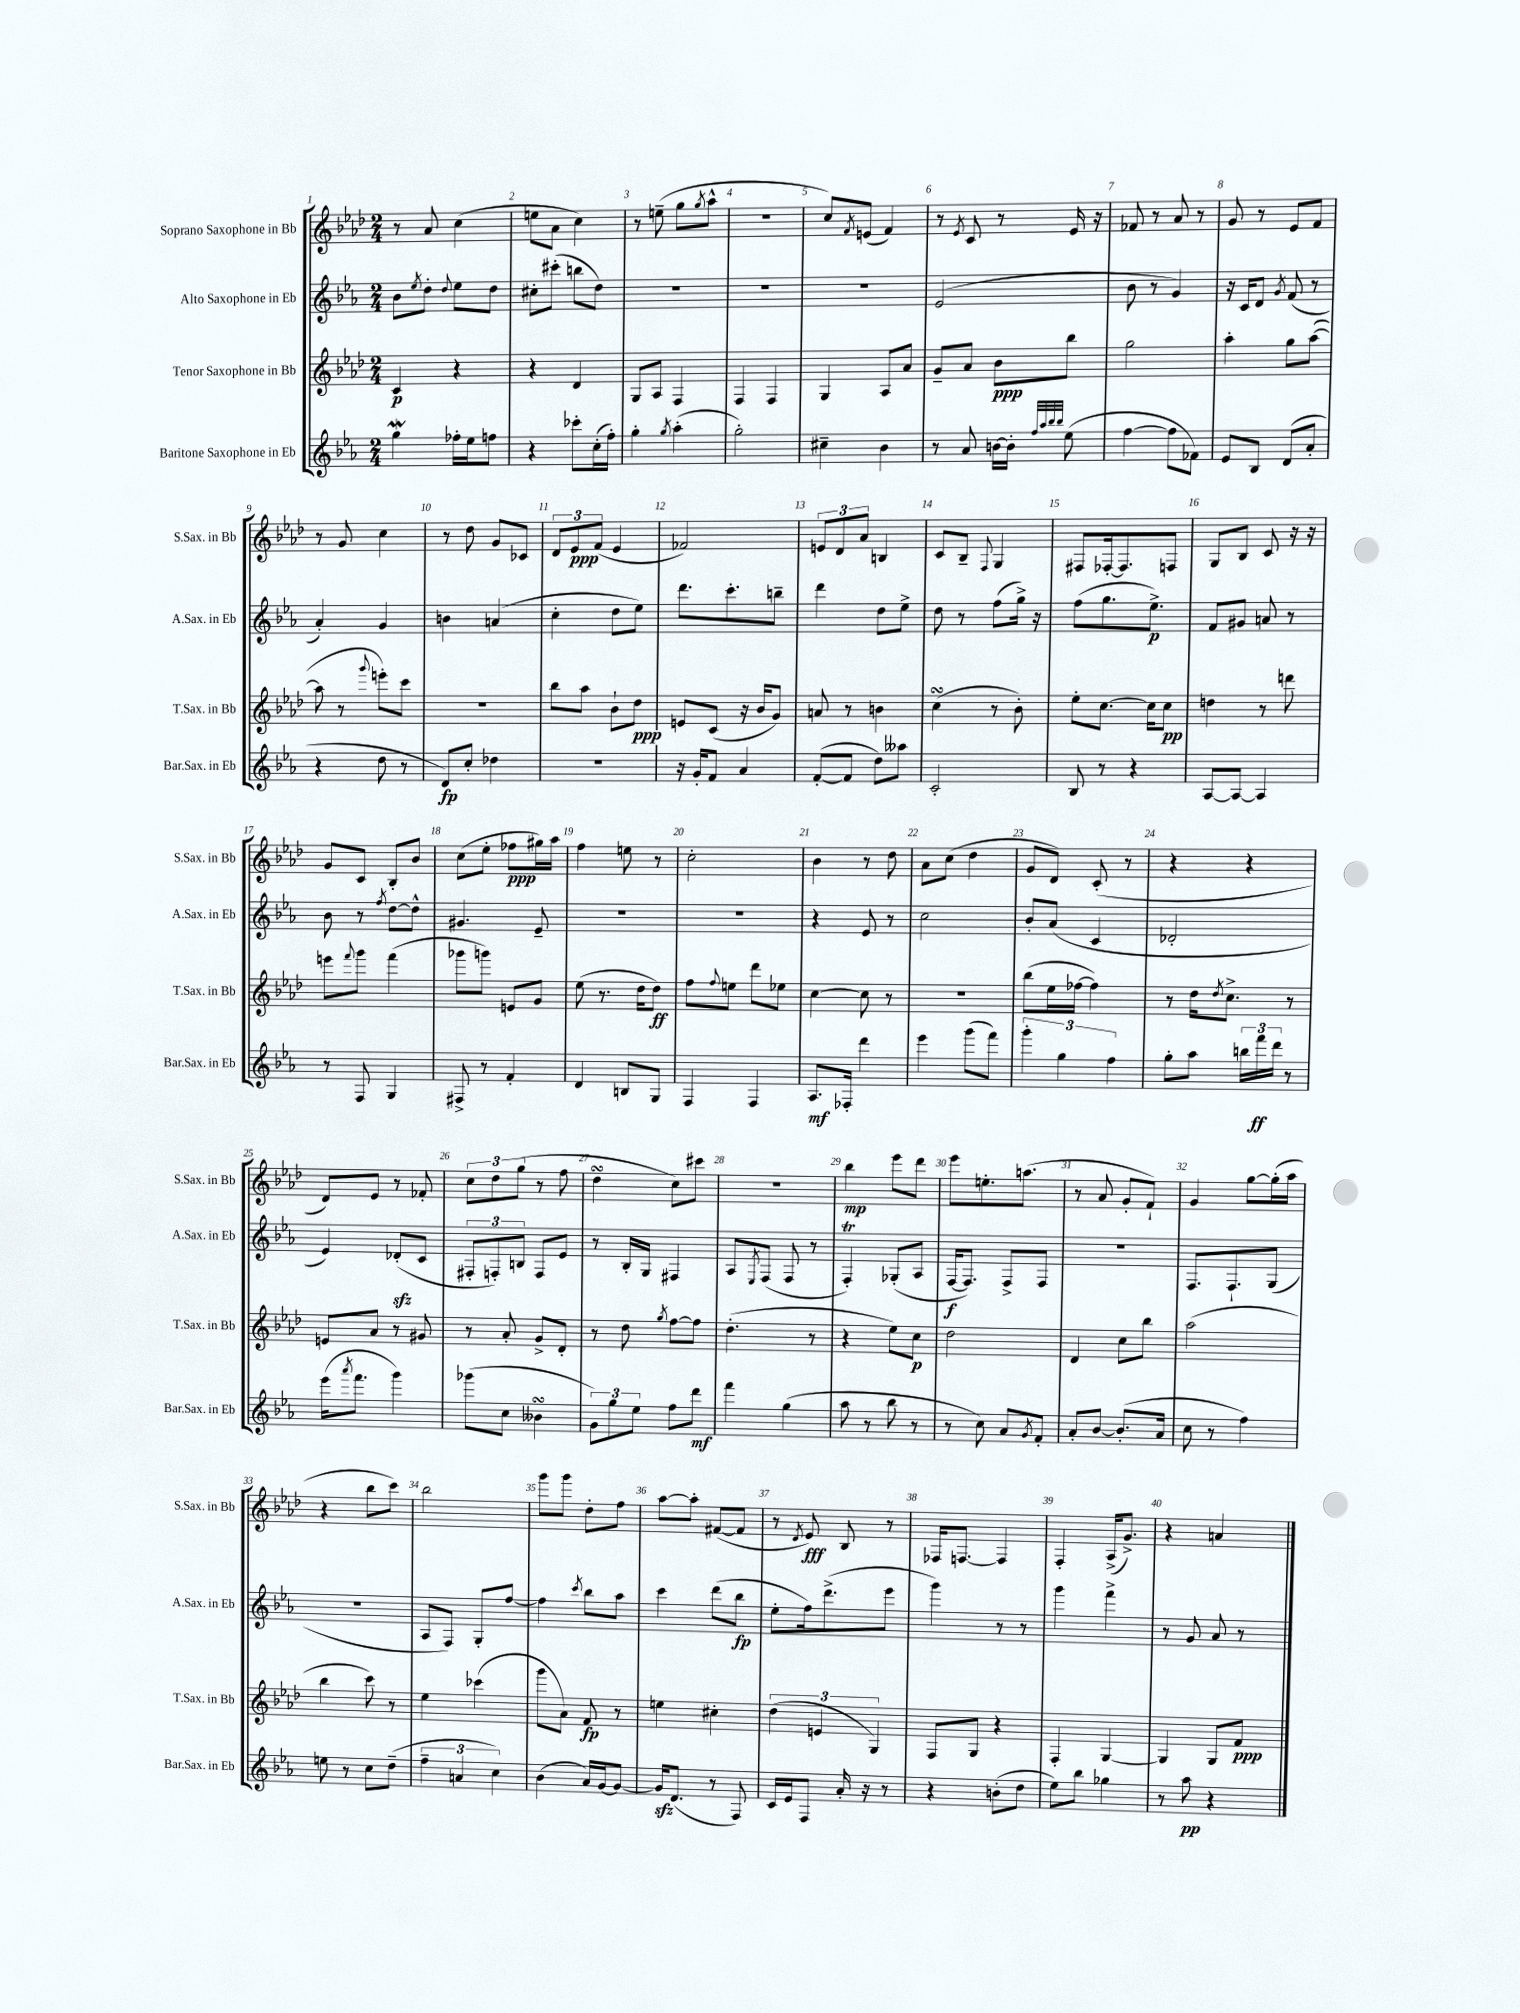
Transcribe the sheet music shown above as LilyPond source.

<<
\new StaffGroup <<
\new Staff = "s0" \with { instrumentName = "Soprano Saxophone in Bb" shortInstrumentName = "S.Sax. in Bb" } {
    \clef treble \key aes \major \numericTimeSignature \time 2/4
    r8 aes'8 c''4( |
    e''8 aes'8 c''4) |
    r8 e''8--( g''8 \acciaccatura { g''8 } aes''8-^ |
    r2 |
    c''8) \acciaccatura { f'8 } e'8( f'4) |
    r8 \acciaccatura { ees'8 } c'8 r8 ees'16 r16 |
    fes'8 r8 aes'8 r8 |
    g'8 r8 ees'8 f'8 |
    r8 g'8 c''4 |
    r8 des''8 g'8 ces'8 |
    \tuplet 3/2 { des'8 ees'8\ppp f'8( } ees'4 |
    fes'2) |
    \tuplet 3/2 { e'8 des'8 aes'8 } b4 |
    c'8 bes8-- \appoggiatura { f8 } g4 |
    fis8 fes16~-. fes8. f8 |
    g8 bes8 c'8 r16 r16 |
    g'8 c'8 bes8-. bes'8 |
    c''8( ees''8-. fes''8\ppp gis''16) aes''16 |
    f''4 e''8 r8 |
    c''2-. |
    bes'4 r8 des''8 |
    aes'8 c''8( des''4 |
    g'8 des'8) c'8-.( r8 |
    r4 r4 |
    des'8) ees'8 r8 fes'8-. |
    \tuplet 3/2 { c''8 des''8 g''8( } r8 f''8 |
    des''4\turn c''8) cis'''8 |
    r2 |
    bes''4\mp ees'''8 des'''8 |
    ees'''8 e''8.-. a''8.( |
    r8 aes'8 g'8-. f'8-!) |
    g'4 g''8~ g''16-.( aes''16 |
    r4 bes''8 c'''8) |
    bes''2 |
    g'''8 g'''8 des''8-. f''8 |
    aes''8~ aes''8-. fis'8~( fis'8 |
    r8 \acciaccatura { des'8 } ees'8\fff) bes8 r8 |
    fes16 f8.~ f4 |
    f4-. aes16->( g'8.->) |
    r4 a'4 \bar "|." |
}
\new Staff = "s1" \with { instrumentName = "Alto Saxophone in Eb" shortInstrumentName = "A.Sax. in Eb" } {
    \clef treble \key ees \major \numericTimeSignature \time 2/4
    bes'8 \acciaccatura { ees''8 } d''8-. \appoggiatura { d''8 } ees''8 d''8 |
    cis''8-. cis'''8-.( b''8 d''8) |
    R2 |
    R2 |
    R2 |
    ees'2( |
    bes'8 r8 g'4) |
    r16 c'16 d'8 \acciaccatura { g'8 } f'8( r8 |
    aes'4-.) g'4 |
    b'4 a'4( |
    c''4-. d''8 ees''8) |
    d'''8. c'''8.-. b''8-- |
    d'''4 d''8 ees''8-> |
    d''8 r8 f''8( g''16->) r16 |
    f''8( g''8. ees''8.->\p) |
    f'8 gis'8 a'8 r8 |
    bes'8 r8 \acciaccatura { f''8 } d''8~ d''8-^ |
    gis'4. ees'8-- |
    R2 |
    R2 |
    r4 ees'8 r8 |
    c''2 |
    bes'8-. aes'8( c'4 |
    des'2-. |
    ees'4) des'8-.\sfz( c'8 |
    \tuplet 3/2 { fis8-. f8-.) b8 } f8 ees'8 |
    r8 bes16-. g16 fis4 |
    aes8 \acciaccatura { ees8 } f8( f8 r8 |
    f4-.\trill) ges8-.( aes8 |
    f16~\f f8.) f8-> f8 |
    r2 |
    f8. f8.-! g8( |
    r2 |
    aes8 f8) g8-. f''8~ |
    f''4 \acciaccatura { c'''8 } bes''8 aes''8 |
    c'''4 d'''8( bes''8\fp |
    ees''8-. f''16) d'''8.->( ees'''8 |
    g'''4) r8 r8 |
    g'''4 f'''4-> |
    r8 g'8 aes'8 r8 \bar "|." |
}
\new Staff = "s2" \with { instrumentName = "Tenor Saxophone in Bb" shortInstrumentName = "T.Sax. in Bb" } {
    \clef treble \key aes \major \numericTimeSignature \time 2/4
    c'4\p r4 |
    r4 des'4 |
    g8 aes8 f4 |
    f4 f4 |
    g4 aes8 aes'8 |
    g'8-- aes'8 bes'8\ppp bes''8 |
    g''2 |
    aes''4-. g''8 aes''8~( |
    aes''8 r8 \appoggiatura { g'''8 } e'''8-.) c'''8 |
    R2 |
    bes''8 aes''8 bes'8-! des''8\ppp |
    e'8 c'8( r16 bes'16 g'8) |
    a'8 r8 b'4 |
    c''4\turn( r8 bes'8-.) |
    ees''8-. c''8.~ c''16 c''8\pp |
    d''4 r8 d'''8 |
    e'''8 \appoggiatura { f'''8 } g'''8 f'''4( |
    ges'''8 g'''8) e'8 g'8 |
    ees''8( r8. des''16 des''8\ff) |
    f''8 \appoggiatura { f''8 } e''8 des'''8 ees''8 |
    c''4~ c''8 r8 |
    R2 |
    bes''8( ees''16 fes''16~ fes''4) |
    r8 des''16 \acciaccatura { des''8 } c''8.-> r8 |
    e'8 aes'8 r8 gis'8 |
    r8 aes'8-. g'8-> des'8-. |
    r8 des''8 \acciaccatura { g''8 } f''8~ f''8 |
    des''4.-.( r8 |
    r4 ees''8) c''8\p |
    des''2 |
    des'4 c''8 bes''8 |
    aes''2( |
    bes''4 c'''8) r8 |
    ees''4 ces'''4( |
    g'''8 aes'8) f'8\fp r8 |
    e''4 cis''4-. |
    \tuplet 3/2 { des''4( e'4 g4) } |
    f8 g8 r4 |
    f4-. g4~ |
    g4 g8 f'8\ppp \bar "|." |
}
\new Staff = "s3" \with { instrumentName = "Baritone Saxophone in Eb" shortInstrumentName = "Bar.Sax. in Eb" } {
    \clef treble \key ees \major \numericTimeSignature \time 2/4
    g''4\mordent fes''16-. ees''16 f''8 |
    r4 ces'''8-. c''16-.( f''16-.) |
    g''4-. \acciaccatura { g''8 } aes''4-.( |
    g''2-.) |
    cis''4-- bes'4 |
    r8 aes'8 b'16~ b'16-. \grace { f''32 aes''32 bes''32 bes''32 } ees''8( |
    f''4~ f''8 fes'8) |
    ees'8 bes8 d'8( aes'8-. |
    r4 d''8 r8 |
    d'8\fp) c''8-. des''4 |
    R2 |
    r16 g'16-. f'8 aes'4 |
    f'8~-.( f'8 d''8) aeses''8 |
    c'2-. |
    bes8 r8 r4 |
    aes8~ aes8~ aes4 |
    r8 f8 g4 |
    fis8-> r8 f'4-. |
    d'4 b8 g8 |
    f4 f4 |
    aes8.\mf fes16-. d'''4 |
    ees'''4 g'''8( f'''8) |
    \tuplet 3/2 { g'''4-. g''4 f''4 } |
    g''8-. aes''8 \tuplet 3/2 { b''16 f'''16\ff d'''16 } r8 |
    ees'''16( \acciaccatura { aes'''8 } f'''8. g'''4) |
    ges'''8( c''8 beses'4\turn |
    \tuplet 3/2 { g'8) g''8 ees''8 } f''8 d'''8\mf |
    f'''4 g''4( |
    aes''8 r8 bes''8 r8 |
    r8 c''8) aes'8 \acciaccatura { g'8 } f'8-. |
    aes'8-. bes'8~ bes'8.-.( aes'16 |
    c''8 r8 f''4) |
    e''8 r8 c''8 d''8--( |
    \tuplet 3/2 { f''4-- a'4 c''4) } |
    bes'4( aes'16) g'16~ g'8~ |
    g'16\sfz d'8.( r8 f8) |
    c'16 ees'16 f8 aes'16-. r16 r8 |
    r4 b'8-.( d''8 |
    ees''8) bes''8 ges''4 |
    r8 aes''8\pp r4 \bar "|." |
}
>>
>>
\layout { \context { \Score \override BarNumber.break-visibility = ##(#f #t #t) barNumberVisibility = #all-bar-numbers-visible } }
